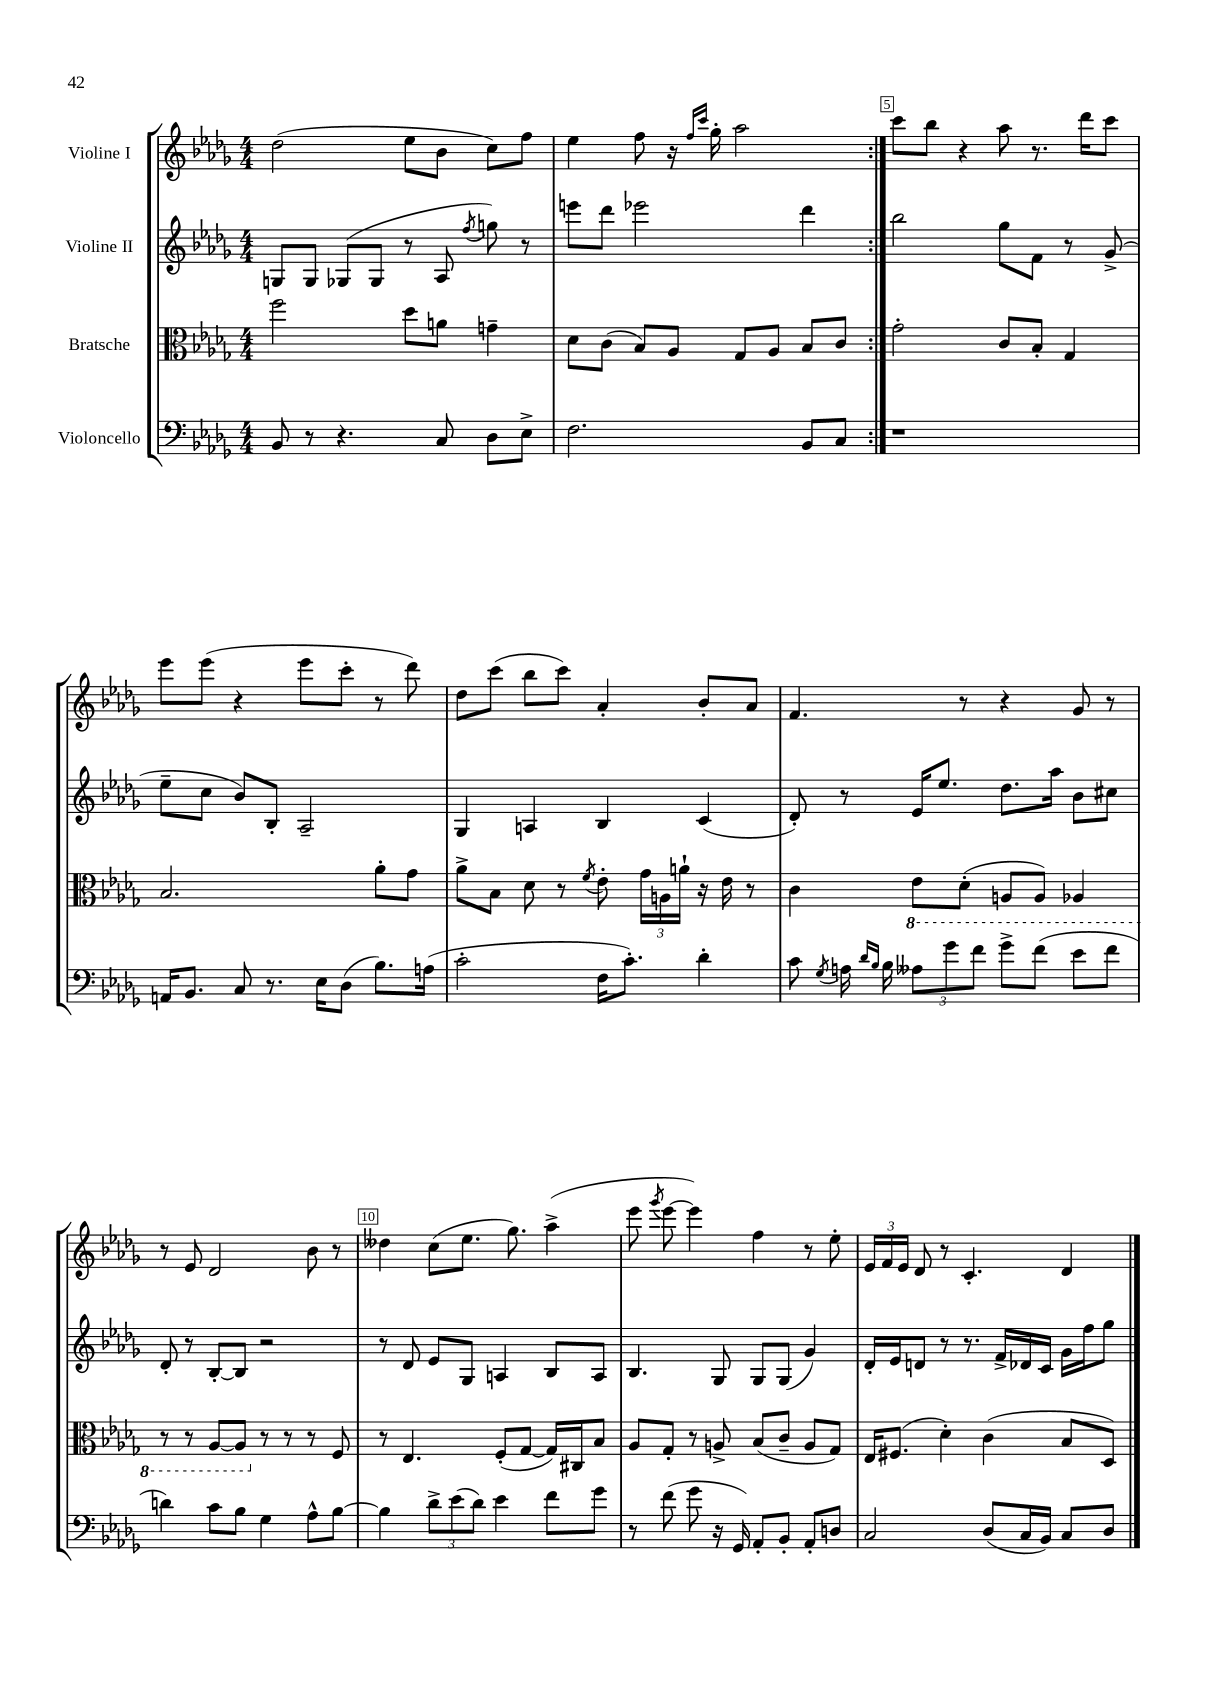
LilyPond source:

<<
\new StaffGroup <<
\new Staff = "s0" \with { instrumentName = "Violine I" } {
    \clef treble \key des \major \numericTimeSignature \time 4/4
    \autoBeamOff \repeat volta 2 { des''2( ees''8[ bes'8] c''8[) f''8] |
    ees''4 f''8 r16 \grace { f''16[ c'''16] } ges''16-. aes''2 | }
    c'''8[ bes''8] r4 aes''8 r8. des'''16[ c'''8] |
    ees'''8[ ees'''8]( r4 ees'''8[ c'''8]-. r8 des'''8) |
    des''8[ c'''8]( bes''8[ c'''8]) aes'4-. bes'8[-. aes'8] |
    f'4. r8 r4 ges'8 r8 |
    r8 ees'8 des'2 bes'8 r8 |
    deses''4 c''8[( ees''8.] ges''8.) aes''4->( |
    ees'''8 \acciaccatura { ges'''8 } ees'''8~ ees'''4) f''4 r8 ees''8-. |
    \tuplet 3/2 { ees'16[ f'16 ees'16] } des'8 r8 c'4.-. des'4 \bar "|." |
}
\new Staff = "s1" \with { instrumentName = "Violine II" } {
    \clef treble \key des \major \numericTimeSignature \time 4/4
    \autoBeamOff \repeat volta 2 { g8[ g8] ges8[( ges8] r8 aes8 \acciaccatura { f''8 } g''8) r8 |
    e'''8[ des'''8] ees'''2 des'''4 | }
    bes''2 ges''8[ f'8] r8 ges'8->( |
    ees''8[-- c''8] bes'8[) bes8]-. aes2-- |
    ges4 a4 bes4 c'4( |
    des'8-.) r8 ees'16[ ees''8.] des''8.[ aes''16] bes'8[ cis''8] |
    des'8-. r8 bes8[~-. bes8] r2 |
    r8 des'8 ees'8[ ges8] a4 bes8[ a8] |
    bes4. ges8 ges8[ ges8]( ges'4) |
    des'16[-. ees'16 d'8] r8 r8. f'16[-> des'16 c'16] ges'16[ f''16 ges''8] \bar "|." |
}
\new Staff = "s2" \with { instrumentName = "Bratsche" } {
    \clef alto \key des \major \numericTimeSignature \time 4/4
    \autoBeamOff \repeat volta 2 { f''2 des''8[ a'8] g'4-- |
    des'8[ c'8]( bes8[) aes8] ges8[ aes8] bes8[ c'8] | }
    ges'2-. c'8[ bes8]-. ges4 |
    bes2. aes'8[-. ges'8] |
    aes'8[-> bes8] des'8 r8 \acciaccatura { f'8 } ees'8-. \tuplet 3/2 { ges'16[ a16 a'16]-! } r16 ees'16 r8 |
    c'4 \ottava #-1 ees8[ des8]-.( a,8[ a,8]) aes,4 |
    r8 r8 aes,8[~ aes,8] \ottava #0 r8 r8 r8 f8 |
    r8 ees4. f8[-.( ges8]~ ges16[) cis16 bes8] |
    aes8[ ges8]-. r8 a8-> bes8[( c'8]-- a8[ ges8]) |
    ees16[ fis8.]( des'4-.) c'4( bes8[ des8]) \bar "|." |
}
\new Staff = "s3" \with { instrumentName = "Violoncello" } {
    \clef bass \key des \major \numericTimeSignature \time 4/4
    \autoBeamOff \repeat volta 2 { bes,8 r8 r4. c8 des8[ ees8]-> |
    f2. bes,8[ c8] | }
    r1 |
    a,16[ bes,8.] c8 r8. ees16[ des8]( bes8.[) a16]( |
    c'2-. f16[ c'8.]-.) des'4-. |
    c'8 \acciaccatura { ges8 } a16 \grace { des'16[ bes16] } bes16 \tuplet 3/2 { aeses8[ ges'8 f'8] } ges'8[-> f'8]( ees'8[ f'8] |
    d'4) c'8[ bes8] ges4 aes8[-^ bes8]~ |
    bes4 \tuplet 3/2 { des'8[-> ees'8( des'8]) } ees'4 f'8[ ges'8] |
    r8 f'8( ges'8 r16 ges,16) aes,8[-. bes,8]-. aes,8[-. d8] |
    c2 des8[( c16 bes,16]) c8[ des8] \bar "|." |
}
>>
>>
\layout { \context { \Score currentBarNumber = #3 \override BarNumber.break-visibility = ##(#f #t #t) barNumberVisibility = #(every-nth-bar-number-visible 5) \override BarNumber.stencil = #(make-stencil-boxer 0.1 0.3 ly:text-interface::print) } }
